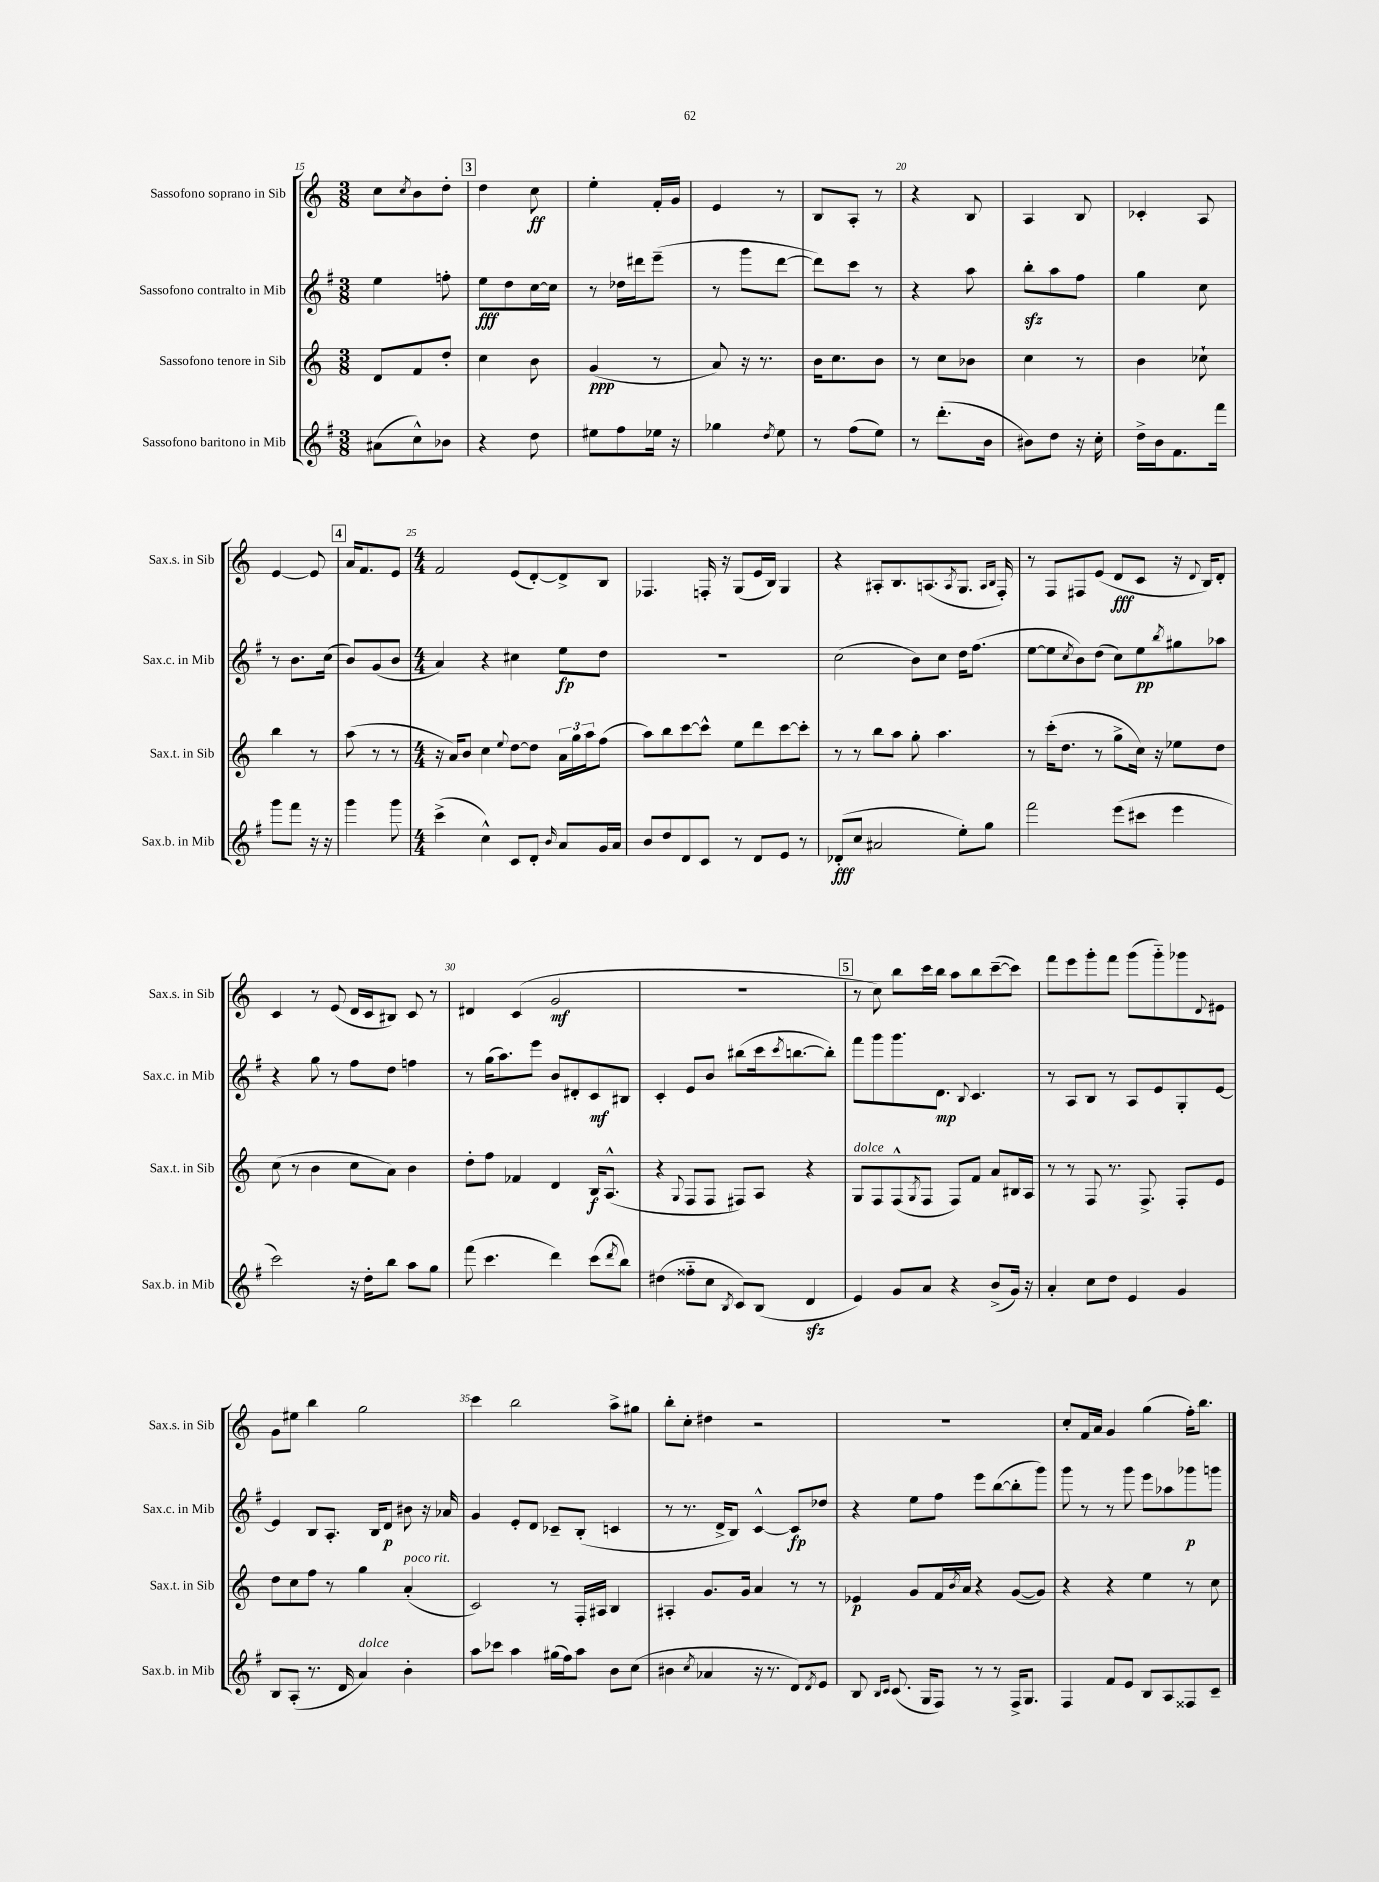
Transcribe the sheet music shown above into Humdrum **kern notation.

**kern	**dynam	**kern	**dynam	**kern	**dynam	**kern	**dynam
*part4	*part4	*part3	*part3	*part2	*part2	*part1	*part1
*staff4	*staff4	*staff3	*staff3	*staff2	*staff2	*staff1	*staff1
*I"Sassofono baritono in Mib	*	*I"Sassofono tenore in Sib	*	*I"Sassofono contralto in Mib	*	*I"Sassofono soprano in Sib	*
*I'Sax.b. in Mib	*	*I'Sax.t. in Sib	*	*I'Sax.c. in Mib	*	*I'Sax.s. in Sib	*
*clefG2	*	*clefG2	*	*clefG2	*	*clefG2	*
*k[f#]	*	*k[]	*	*k[f#]	*	*k[]	*
*M3/8	*	*M3/8	*	*M3/8	*	*M3/8	*
=15	=15	=15	=15	=15	=15	=15	=15
(8a#X\L	.	8d/L	.	4ee\	.	8cc\L	.
.	.	.	.	.	.	8qcc/	.
8cc^^\)	.	8f/	.	.	.	8b\	.
8b-X\J	.	8dd'/J	.	8ffn'\	.	8dd'\J	.
!!LO:REH:place=s1:t=3
=16	=16	=16	=16	=16	=16	=16	=16
4r	.	4cc\	.	8ee\L	fff	4dd\	.
.	.	.	.	8dd\	.	.	.
8dd\	.	8b\	.	[16cc\L	.	8cc\	ff
.	.	.	.	16cc\JJ]	.	.	.
=17	=17	=17	=17	=17	=17	=17	=17
8ee#X\L	.	(4g/	ppp	8r	.	4ee'\	.
8ff#\	.	.	.	16dd-X\LL	.	.	.
.	.	.	.	16ddd#X\J	.	.	.
16ee-X\Jk	.	8r	.	(8eee~\J	.	16f'/LL	.
16r	.	.	.	.	.	16g/JJ	.
=18	=18	=18	=18	=18	=18	=18	=18
4gg-X\	.	8a/)	.	8r	.	4e/	.
.	.	16r	.	8ggg\L	.	.	.
.	.	8.r	.	.	.	.	.
8qdd/	.	.	.	.	.	.	.
8ee\	.	.	.	[8ddd\J	.	8r	.
=19	=19	=19	=19	=19	=19	=19	=19
8r	.	16b\KL	.	8ddd\L])	.	8B/L	.
.	.	8.cc\	.	.	.	.	.
(8ff#\L	.	.	.	8ccc\J	.	8A'/J	.
8ee\J)	.	8b\J	.	8r	.	8r	.
=20	=20	=20	=20	=20	=20	=20	=20
8r	.	8r	.	4r	.	4r	.
(8.ddd'\L	.	8cc\L	.	.	.	.	.
.	.	8b-X\J	.	8aa\	.	8B/	.
16b\Jk	.	.	.	.	.	.	.
=21	=21	=21	=21	=21	=21	=21	=21
8b#X\L)	.	4cc\	.	8bbzz'\L	.	4A/	.
8dd\J	.	.	.	8aa\	.	.	.
16r	.	8r	.	8ff#\J	.	8B/	.
16cc'\	.	.	.	.	.	.	.
=22	=22	=22	=22	=22	=22	=22	=22
16dd^\LL	.	4b\	.	4gg\	.	4c-X'/	.
16b\J	.	.	.	.	.	.	.
8.f#\	.	.	.	.	.	.	.
.	.	8cc-X`\	.	8cc\	.	8A/	.
16fff#\Jk	.	.	.	.	.	.	.
!!LO:LB:g=z
=23	=23	=23	=23	=23	=23	=23	=23
8ggg\L	.	4bb\	.	8r	.	[4e/	.
8fff#\J	.	.	.	8.b\L	.	.	.
16r	.	8r	.	.	.	8e/]	.
16r	.	.	.	(16cc\Jk	.	.	.
!!LO:REH:place=s1:t=4
=24	=24	=24	=24	=24	=24	=24	=24
4ggg\	.	(8aa\	.	8b/L)	.	16a/KL	.
.	.	.	.	.	.	8.f/	.
.	.	8r	.	(8g/	.	.	.
8ggg\	.	8r	.	8b/J	.	8e/J	.
=25	=25	=25	=25	=25	=25	=25	=25
*M4/4	*	*M4/4	*	*M4/4	*	*M4/4	*
(4ccc^\	.	16r	.	4a/)	.	2f/	.
.	.	16a/KL)	.	.	.	.	.
.	.	8b/J	.	.	.	.	.
4cc^^\)	.	4cc\	.	4r	.	.	.
.	.	8qqee/	.	.	.	.	.
8c/L	.	[8dd\L	.	4cc#X\	.	(8e/L	.
8d'/J	.	8dd\J]	.	.	.	[8d'/)	.
16qqb/	.	.	.	.	.	.	.
8a/L	.	24a\LL	.	8ee\L	fp	8d^/]	.
.	.	24gg\	.	.	.	.	.
.	.	24aa\J	.	.	.	.	.
16g/L	.	(8ff\J	.	8dd\J	.	8B/J	.
16a/JJ	.	.	.	.	.	.	.
=26	=26	=26	=26	=26	=26	=26	=26
8b/L	.	8aa\L)	.	1r	.	4.F-X/	.
8dd/	.	8bb\	.	.	.	.	.
8d/	.	[8ccc\	.	.	.	.	.
8c/J	.	8ccc^^\J]	.	.	.	16Fn'/	.
.	.	.	.	.	.	16r	.
8r	.	8ee\L	.	.	.	(8G/L	.
8d/L	.	8ddd\	.	.	.	16e/L	.
.	.	.	.	.	.	16B/JJ)	.
8e/J	.	[8ccc\	.	.	.	4G/	.
8r	.	8ccc'\J]	.	.	.	.	.
=27	=27	=27	=27	=27	=27	=27	=27
(8d-X'/L	fff	8r	.	(2cc\	.	4r	.
8cc/J	.	8r	.	.	.	.	.
2a#X/	.	8bb\L	.	.	.	8A#X'/L	.
.	.	8aa\J	.	.	.	8.B/	.
.	.	8gg'\	.	8b\L)	.	.	.
.	.	.	.	.	.	(8.An/	.
.	.	4.aa\	.	8cc\J	.	.	.
.	.	.	.	.	.	8qA/	.
8ee'\L)	.	.	.	16dd\KL	.	8.G/J	.
.	.	.	.	(8.ff#\J	.	.	.
8gg\J	.	.	.	.	.	.	.
.	.	.	.	.	.	16qqA/LL	.
.	.	.	.	.	.	16qqB/JJ	.
.	.	.	.	.	.	16F'/)	.
=28	=28	=28	=28	=28	=28	=28	=28
2fff#\	.	8r	.	[8ee\L	.	8r	.
.	.	(16ccc'\KL	.	8ee\]	.	8F/L	.
.	.	8.dd\J	.	.	.	.	.
.	.	.	.	8qcc/	.	.	.
.	.	.	.	8b\)	.	8F#X/	.
.	.	8r	.	(8dd\J	.	(8e/J	.
(8eee\L	.	8gg^\L	.	8cc\L)	.	8d/L	fff
8ccc#X\J	.	16cc\Jk)	.	8ee\	pp	8c/J	.
.	.	16r	.	.	.	.	.
.	.	.	.	8qbb/	.	.	.
4eee\	.	8ee-X\L	.	8gg#X\	.	16r	.
.	.	.	.	.	.	8qqd/	.
.	.	.	.	.	.	16B/KL)	.
.	.	8dd\J	.	8aa-X\J	.	8d'/J	.
!!LO:LB:g=z
=29	=29	=29	=29	=29	=29	=29	=29
2ccc\)	.	(8cc\	.	4r	.	4c/	.
.	.	8r	.	.	.	.	.
.	.	4b\	.	8gg\	.	8r	.
.	.	.	.	8r	.	(8e/	.
16r	.	8cc\L	.	8ff#\L	.	16d/LL	.
16dd'\KL	.	.	.	.	.	16c/J	.
8bb\J	.	8a\J)	.	8dd\J	.	8B#X/J)	.
8aa\L	.	4b\	.	4ffn\	.	8c/	.
8gg\J	.	.	.	.	.	8r	.
=30	=30	=30	=30	=30	=30	=30	=30
(8fff#\	.	8dd'\L	.	8r	.	4d#X/	.
4.ccc\	.	8ff\J	.	(16gg\KL	.	.	.
.	.	.	.	8.aa\)	.	.	.
.	.	4f-X/	.	.	.	(4c/	.
.	.	.	.	8eee\J	.	.	.
4ddd\)	.	4d/	.	8b/L	.	2g/	mf
.	.	.	.	8d#X'/	.	.	.
(8ccc\L	.	16B/KL	f	8c/	mf	.	.
.	.	(8.A^^/J	.	.	.	.	.
8qddd/	.	.	.	.	.	.	.
8bb\J)	.	.	.	8B#X/J	.	.	.
=31	=31	=31	=31	=31	=31	=31	=31
(4dd#X\	.	4r	.	4c'/	.	1r	.
.	.	8qqG/	.	.	.	.	.
8ff##X\L	.	8F/L	.	8e/L	.	.	.
8cc\J	.	8F/J	.	8b/J	.	.	.
8qB/	.	.	.	.	.	.	.
8c/L)	.	8F#X/L)	.	(8bb#X\L	.	.	.
(8B/J	.	8A/J	.	16ccc\k	.	.	.
.	.	.	.	8qccc/	.	.	.
.	.	.	.	[8.bbn\	.	.	.
4dzz/	.	4r	.	.	.	.	.
.	.	.	.	8bb'\J])	.	.	.
!!LO:REH:place=s1:t=5
=32	=32	=32	=32	=32	=32	=32	=32
!	!	!LO:TX:a:i:t=dolce	!	!	!	!	!
4e/)	.	8G/L	.	8fff#\L	.	8r	.
.	.	8F/	.	8ggg\	.	8cc\)	.
8g/L	.	(8F^^/	.	8.ggg\	.	8bb\L	.
.	.	8qG/	.	.	.	.	.
8a/J	.	8F/J	.	.	.	16ccc\L	.
.	.	.	.	8.d\J	mp	16bb\JJ	.
4r	.	8F/L)	.	.	.	8aa\L	.
.	.	.	.	8qqB/	.	.	.
.	.	8f/J	.	4.c/	.	8bb\	.
(8b^/L	.	8a/L	.	.	.	([8ccc~\	.
16g/Jk)	.	16B#X/L	.	.	.	8ccc\J])	.
16r	.	16A/JJ	.	.	.	.	.
=33	=33	=33	=33	=33	=33	=33	=33
4a'/	.	8r	.	8r	.	8fff\L	.
.	.	8r	.	8A/L	.	8eee\	.
8cc\L	.	8F/	.	8B/J	.	8ggg'\	.
8dd\J	.	8.r	.	8r	.	8fff\J	.
4e/	.	.	.	8A/L	.	(8ggg\L	.
.	.	8.F^/	.	.	.	.	.
.	.	.	.	8e/	.	8ggg\)	.
4g/	.	8F'/L	.	8G'/	.	8ggg-X\	.
.	.	.	.	.	.	8qqd/	.
.	.	8e/J	.	[8e/J	.	8e#X\J	.
!!LO:LB:g=z
=34	=34	=34	=34	=34	=34	=34	=34
8B/L	.	8dd\L	.	4e/]	.	8g\L	.
(8A'/J	.	8cc\	.	.	.	8ee#X\J	.
8.r	.	8ff\J	.	8B/L	.	4bb\	.
.	.	8r	.	8.A'/J	.	.	.
16d/	.	.	.	.	.	.	.
!LO:TX:a:i:t=dolce	!	!	!	!	!	!	!
4a/)	.	4gg\	.	.	.	2gg\	.
.	.	.	.	16B/KL	.	.	.
.	.	.	.	8d/J	p	.	.
!	!	!LO:TX:a:i:t=poco rit.	!	!	!	!	!
4b'\	.	(4a'/	.	8b#X\	.	.	.
.	.	.	.	16r	.	.	.
.	.	.	.	16a-X/	.	.	.
=35	=35	=35	=35	=35	=35	=35	=35
8aa\L	.	2c/)	.	4g/	.	4ccc\	.
8ccc-X\J	.	.	.	.	.	.	.
4aa\	.	.	.	8e'/L	.	2bb\	.
.	.	.	.	8d/J	.	.	.
(16gg#X\LL	.	8r	.	8c-X~/L	.	.	.
16ff#\J)	.	.	.	.	.	.	.
8aa\J	.	16F'/LL	.	(8B'/J	.	.	.
.	.	16A#X/JJ	.	.	.	.	.
8b\L	.	4B/	.	4cn/	.	8aa^\L	.
(8cc\J	.	.	.	.	.	8gg#X\J	.
=36	=36	=36	=36	=36	=36	=36	=36
4b#X\	.	4A#X'/	.	8r	.	8bb'\L	.
.	.	.	.	8.r	.	8cc'\J	.
8qcc/	.	.	.	.	.	.	.
4a-X/	.	8.g/L	.	.	.	4dd#X\	.
.	.	.	.	16d^/KL	.	.	.
.	.	.	.	8B/J)	.	.	.
.	.	16g/Jk	.	.	.	.	.
16r	.	4a/	.	[4c^^/	.	2r	.
8.r	.	.	.	.	.	.	.
8d/L)	.	8r	.	8c/L]	fp	.	.
8qd/	.	.	.	.	.	.	.
8e/J	.	8r	.	8dd-X/J	.	.	.
=37	=37	=37	=37	=37	=37	=37	=37
8B/	.	4e-X/	p	4r	.	1r	.
16qqB/LL	.	.	.	.	.	.	.
16qqc/JJ	.	.	.	.	.	.	.
(8.c/	.	.	.	.	.	.	.
.	.	8g/L	.	8ee\L	.	.	.
16G/KL	.	.	.	.	.	.	.
8F#/J)	.	16f/L	.	8ff#\J	.	.	.
.	.	8qb/	.	.	.	.	.
.	.	16a/JJ	.	.	.	.	.
8r	.	4r	.	8eee\L	.	.	.
8r	.	.	.	([8bb\	.	.	.
16F#^/KL	.	([8g/L	.	8bb'\]	.	.	.
8.G/J	.	.	.	.	.	.	.
.	.	8g/J])	.	8ggg\J)	.	.	.
=38	=38	=38	=38	=38	=38	=38	=38
4F#/	.	4r	.	8ggg\	.	8cc'/L	.
.	.	.	.	8r	.	16f/L	.
.	.	.	.	.	.	16a/JJ	.
8f#/L	.	4r	.	8r	.	4g/	.
8e/J	.	.	.	8ggg\	.	.	.
8B/L	.	4ee\	.	8eee\L	.	(4gg\	.
8A/	.	.	.	8aa-X\	.	.	.
8F##X/	.	8r	.	8ggg-X\	p	16ff'\KL)	.
.	.	.	.	.	.	8.bb\J	.
8c~/J	.	8cc\	.	8gggn\J	.	.	.
==	==	==	==	==	==	==	==
*-	*-	*-	*-	*-	*-	*-	*-
